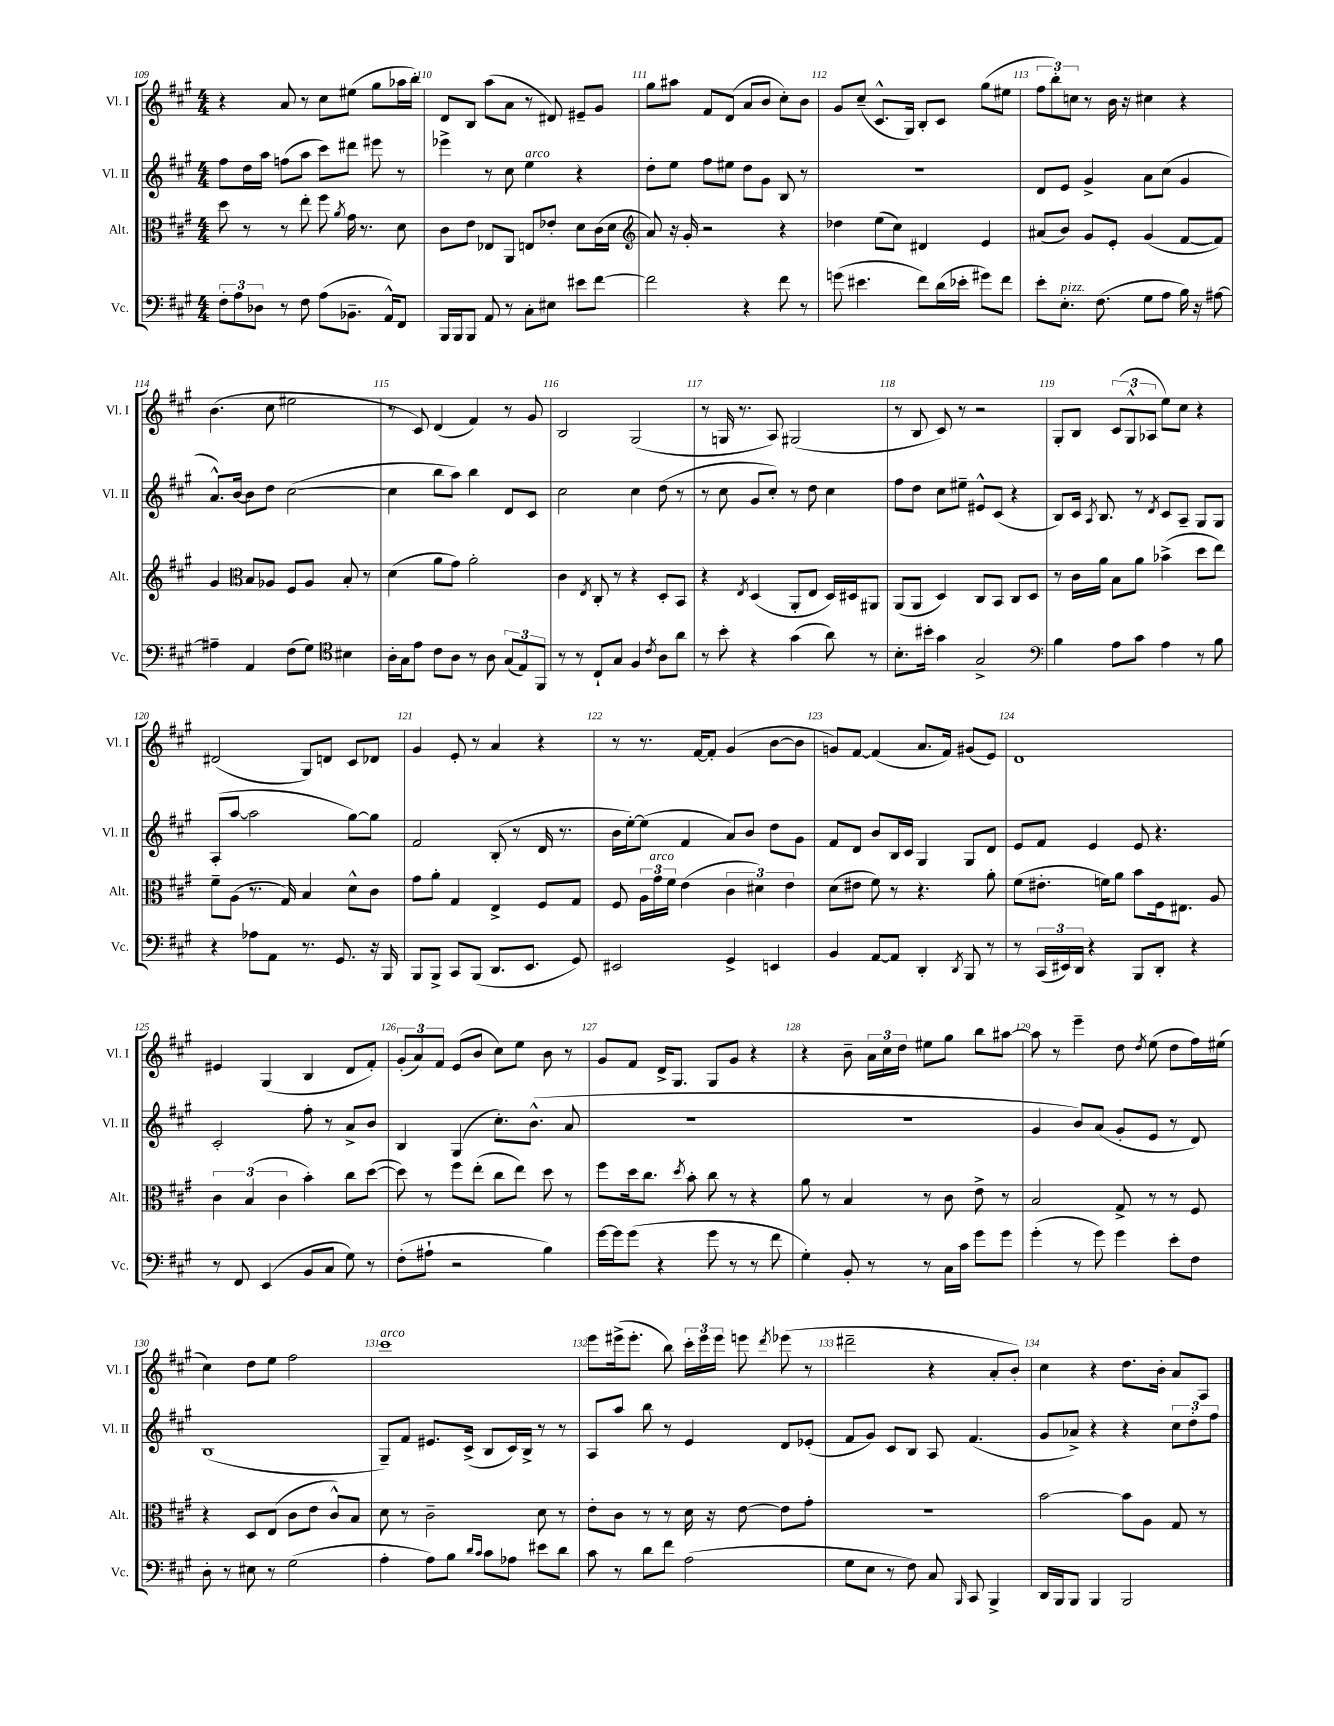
<<
\new StaffGroup <<
\new Staff = "s0" \with { instrumentName = "Vl. I" shortInstrumentName = "Vl. I" } {
    \clef treble \key a \major \numericTimeSignature \time 4/4
    \autoBeamOff r4 a'8 r8 cis''8[ eis''8]( gis''8[ aes''16 b''16]-.) |
    d'8[ b8] a''8[( a'8] r8 dis'8) eis'8[-- gis'8] |
    gis''8[ ais''8] fis'8[ d'8]( a'8[ b'8] cis''8[-.) b'8] |
    gis'8[ cis''8]--( cis'8.[-^ gis16]) b8[-. cis'8] gis''8[( eis''8] |
    \tuplet 3/2 { fis''8[ b''8-.) c''8] } r8 b'16 r16 cis''4 r4 |
    b'4.( cis''8 eis''2 |
    r8 cis'8) d'4( fis'4) r8 gis'8 |
    b2 gis2( |
    r8 g16 r8. a8) gis2( |
    r8 b8 cis'8) r8 r2 |
    gis8[-. b8] \tuplet 3/2 { cis'8[( gis8-^ aes8] } e''8[) cis''8] r4 |
    dis'2( gis8[) d'8] cis'8[ des'8] |
    gis'4 e'8-. r8 a'4 r4 |
    r8 r8. fis'16[~ fis'8]-. gis'4( b'8[~ b'8] |
    g'8[) fis'8]~ fis'4( a'8.[ fis'16]) gis'8[( e'8]) |
    d'1 |
    eis'4 gis4( b4 d'8[ fis'8]-.) |
    \tuplet 3/2 { gis'8[-.( a'8) fis'8] } e'8[( b'8] cis''8[) e''8] b'8 r8 |
    gis'8[ fis'8] d'16[-> gis8.] gis8[ gis'8] r4 |
    r4 b'8-- \tuplet 3/2 { a'16[ cis''16 d''16] } eis''8[ gis''8] b''8[ ais''8]~ |
    ais''8 r8 e'''4-- d''8 \acciaccatura { d''8 } e''8( d''8[ fis''16) eis''16]( |
    cis''4) d''8[ e''8] fis''2 |
    cis'''1^\markup { \italic "arco" } |
    e'''8[ eis'''16->( eis'''8.]-. b''8) \tuplet 3/2 { cis'''16[-. eis'''16 eis'''16] } e'''8 \acciaccatura { d'''8 } ees'''8( r8 |
    dis'''2-- r4 a'8[-. b'8]-.) |
    cis''4 r4 d''8.[ b'16]-. a'8[ a8] \bar "|." |
}
\new Staff = "s1" \with { instrumentName = "Vl. II" shortInstrumentName = "Vl. II" } {
    \clef treble \key a \major \numericTimeSignature \time 4/4
    \autoBeamOff fis''8[ d''16 a''16] f''8[( a''8] cis'''8[) dis'''8] eis'''8 r8 |
    ees'''4-> r8 cis''8 e''4^\markup { \italic "arco" } r4 |
    d''8[-. e''8] fis''8[ eis''8] d''8[ gis'8] b8 r8 |
    R1 |
    d'8[ e'8] gis'4-> a'8[ cis''8]( gis'4 |
    a'8.[-^) b'16]~ b'8[ d''8] cis''2~( |
    cis''4 b''8[ a''8]) b''4 d'8[ cis'8] |
    cis''2 cis''4 d''8( r8 |
    r8 cis''8 gis'8[ cis''8]-.) r8 d''8 cis''4 |
    fis''8[ d''8] cis''8[ eis''8]-- eis'8[-^ cis'8]( r4 |
    b8[) cis'16] \acciaccatura { a8 } b8. r8 \acciaccatura { d'8 } cis'8[ a8]-- gis8[ gis8] |
    a8[-.( a''8]~ a''2 gis''8[~) gis''8] |
    fis'2 b8-.( r8 d'16 r8. |
    b'16[ e''16~-.) e''8]( fis'4 a'8[) b'8] d''8[ gis'8] |
    fis'8[ d'8] b'8[ b16 cis'16] gis4 gis8[ d'8] |
    e'8[ fis'8] e'4 e'8 r4. |
    cis'2-. fis''8-. r8 a'8[-> b'8] |
    b4 gis4( cis''8.[-.) b'8.]-^( a'8 |
    R1 |
    R1 |
    gis'4 b'8[) a'8]( gis'8[-. e'8] r8 d'8) |
    b1( |
    gis8[--) fis'8] eis'8.[ cis'16]->( b8[ cis'16) b16]-> r8 r8 |
    a8[ a''8] b''8 r8 e'4 d'8[ ees'8]-.( |
    fis'8[ gis'8]) cis'8[ b8] a8 fis'4.( |
    gis'8[ aes'8]->) r4 r4 \tuplet 3/2 { cis''8[ d''8-. fis''8] } \bar "|." |
}
\new Staff = "s2" \with { instrumentName = "Alt." shortInstrumentName = "Alt." } {
    \clef alto \key a \major \numericTimeSignature \time 4/4
    \autoBeamOff d''8 r8 r8 e''8-. fis''8 \acciaccatura { a'8 } gis'16 r8. d'8 |
    cis'8[ e'8] ees8[ a,8] e8[ ees'8]-. d'8[ cis'16( d'16] |
    \clef treble a'8) r16 gis'16-. r2 r4 |
    des''4 e''8[( cis''8]) dis'4 e'4 |
    ais'8[( b'8]) gis'8[ e'8]-. gis'4( fis'8[~ fis'8]) |
    gis'4 \clef alto b8[ aes8] fis8[ aes8] b8-. r8 |
    d'4( a'8[ gis'8]) a'2-. |
    cis'4 \acciaccatura { e8 } cis8-. r8 r4 d8[-. b,8] |
    r4 \acciaccatura { e8 } d4( a,8[-. e8] d16[) dis16 ais,8] |
    a,8[( a,8] d4) cis8[ b,8] cis8[ d8] |
    r8 cis'16[ a'16] b8[ a'8] bes'4->( d''8[ e''8]) |
    fis'8[-- a8]( r8. gis16) b4 d'8[-^ cis'8] |
    gis'8[ a'8]-. gis4 e4-> fis8[ gis8] |
    fis8 \tuplet 3/2 { a16[ gis'16^\markup { \italic "arco" } fis'16] } e'4( \tuplet 3/2 { cis'4 dis'4) e'4 } |
    d'8[( eis'8] fis'8) r8 r4. a'8-. |
    fis'8[( eis'8.]-. f'16[) a'8] b'8[ fis16 eis8.] a8 |
    \tuplet 3/2 { cis'4 b4( cis'4 } b'4-.) cis''8[ d''8]~( |
    d''8) r8 fis''8[ e''8]-.( cis''8[ e''8]) d''8 r8 |
    fis''8[ d''16 cis''8.] \acciaccatura { d''8 } b'8-. cis''8 r8 r4 |
    a'8 r8 b4 r8 cis'8 e'8-> r8 |
    b2 gis8-> r8 r8 fis8 |
    r4 d8[ e8]( cis'8[ e'8] cis'8[-^) b8] |
    d'8 r8 cis'2-- d'8 r8 |
    e'8[-. cis'8] r8 r8 d'16 r16 e'8~ e'8[ gis'8]-. |
    R1 |
    b'2~ b'8[ a8] gis8 r8 \bar "|." |
}
\new Staff = "s3" \with { instrumentName = "Vc." shortInstrumentName = "Vc." } {
    \clef bass \key a \major \numericTimeSignature \time 4/4
    \autoBeamOff \tuplet 3/2 { fis8[-. a8 des8] } r8 fis8 a8[( bes,8.]-- a,16[-^) fis,8] |
    b,,16[ b,,16 b,,8] a,8 r8 cis8[-. eis8] eis'8[ fis'8]~ |
    fis'2 r4 fis'8 r8 |
    g'8( eis'4. fis'8[) d'16( ees'16]-. gis'8[) fis'8] |
    e'8[-. e8.]-.^\markup { \italic "pizz." } fis8.( gis8[ a8] b16) r16 ais8~ |
    ais4-- a,4 fis8[( gis8]) \clef tenor bis4 |
    a16[-. gis16 e'8] cis'8[ a8] r8 a8 \tuplet 3/2 { gis8[( e8) fis,8] } |
    r8 r8 cis8[-! gis8] fis4 \acciaccatura { cis'8 } a8[ a'8] |
    r8 b'8-. r4 gis'4( a'8) r8 |
    b8.[-. bis'16]-. gis'4 gis2-> |
    \clef bass b4 a8[ cis'8] a4 r8 b8 |
    r4 aes8[ a,8] r8. gis,8. r16 b,,16 |
    b,,8[ b,,8]-> cis,8[ b,,8]( d,8.[ e,8.] gis,8) |
    eis,2 gis,4-> e,4 |
    b,4 a,8[~ a,8] d,4-. \acciaccatura { d,8 } b,,8 r8 |
    r8 \tuplet 3/2 { cis,16[( eis,16) d,16] } r4 b,,8[ d,8]-. r4 |
    r8 fis,8 e,4( b,8[ cis8] gis8) r8 |
    fis8[-.( ais8]-! r2 b4) |
    gis'16[~ gis'16 gis'8]( r4 gis'8 r8 r8 fis'8 |
    gis4-.) b,8-. r8 r8 cis16[ cis'16] gis'8[ gis'8] |
    gis'4-.( r8 gis'8) gis'4 e'8[-. fis8] |
    d8-. r8 eis8 r8 gis2( |
    a4-. a8[) b8] \grace { d'16[ cis'16] } cis'8[ aes8] eis'8[ d'8] |
    cis'8 r8 d'8[ fis'8] a2( |
    gis8[ e8] r8 fis8) cis8 \grace { b,,16 } cis,8 b,,4-> |
    d,16[ b,,16 b,,8] b,,4 b,,2 \bar "|." |
}
>>
>>
\layout { \context { \Score currentBarNumber = #109 \override BarNumber.break-visibility = ##(#f #t #t) barNumberVisibility = #all-bar-numbers-visible } }
